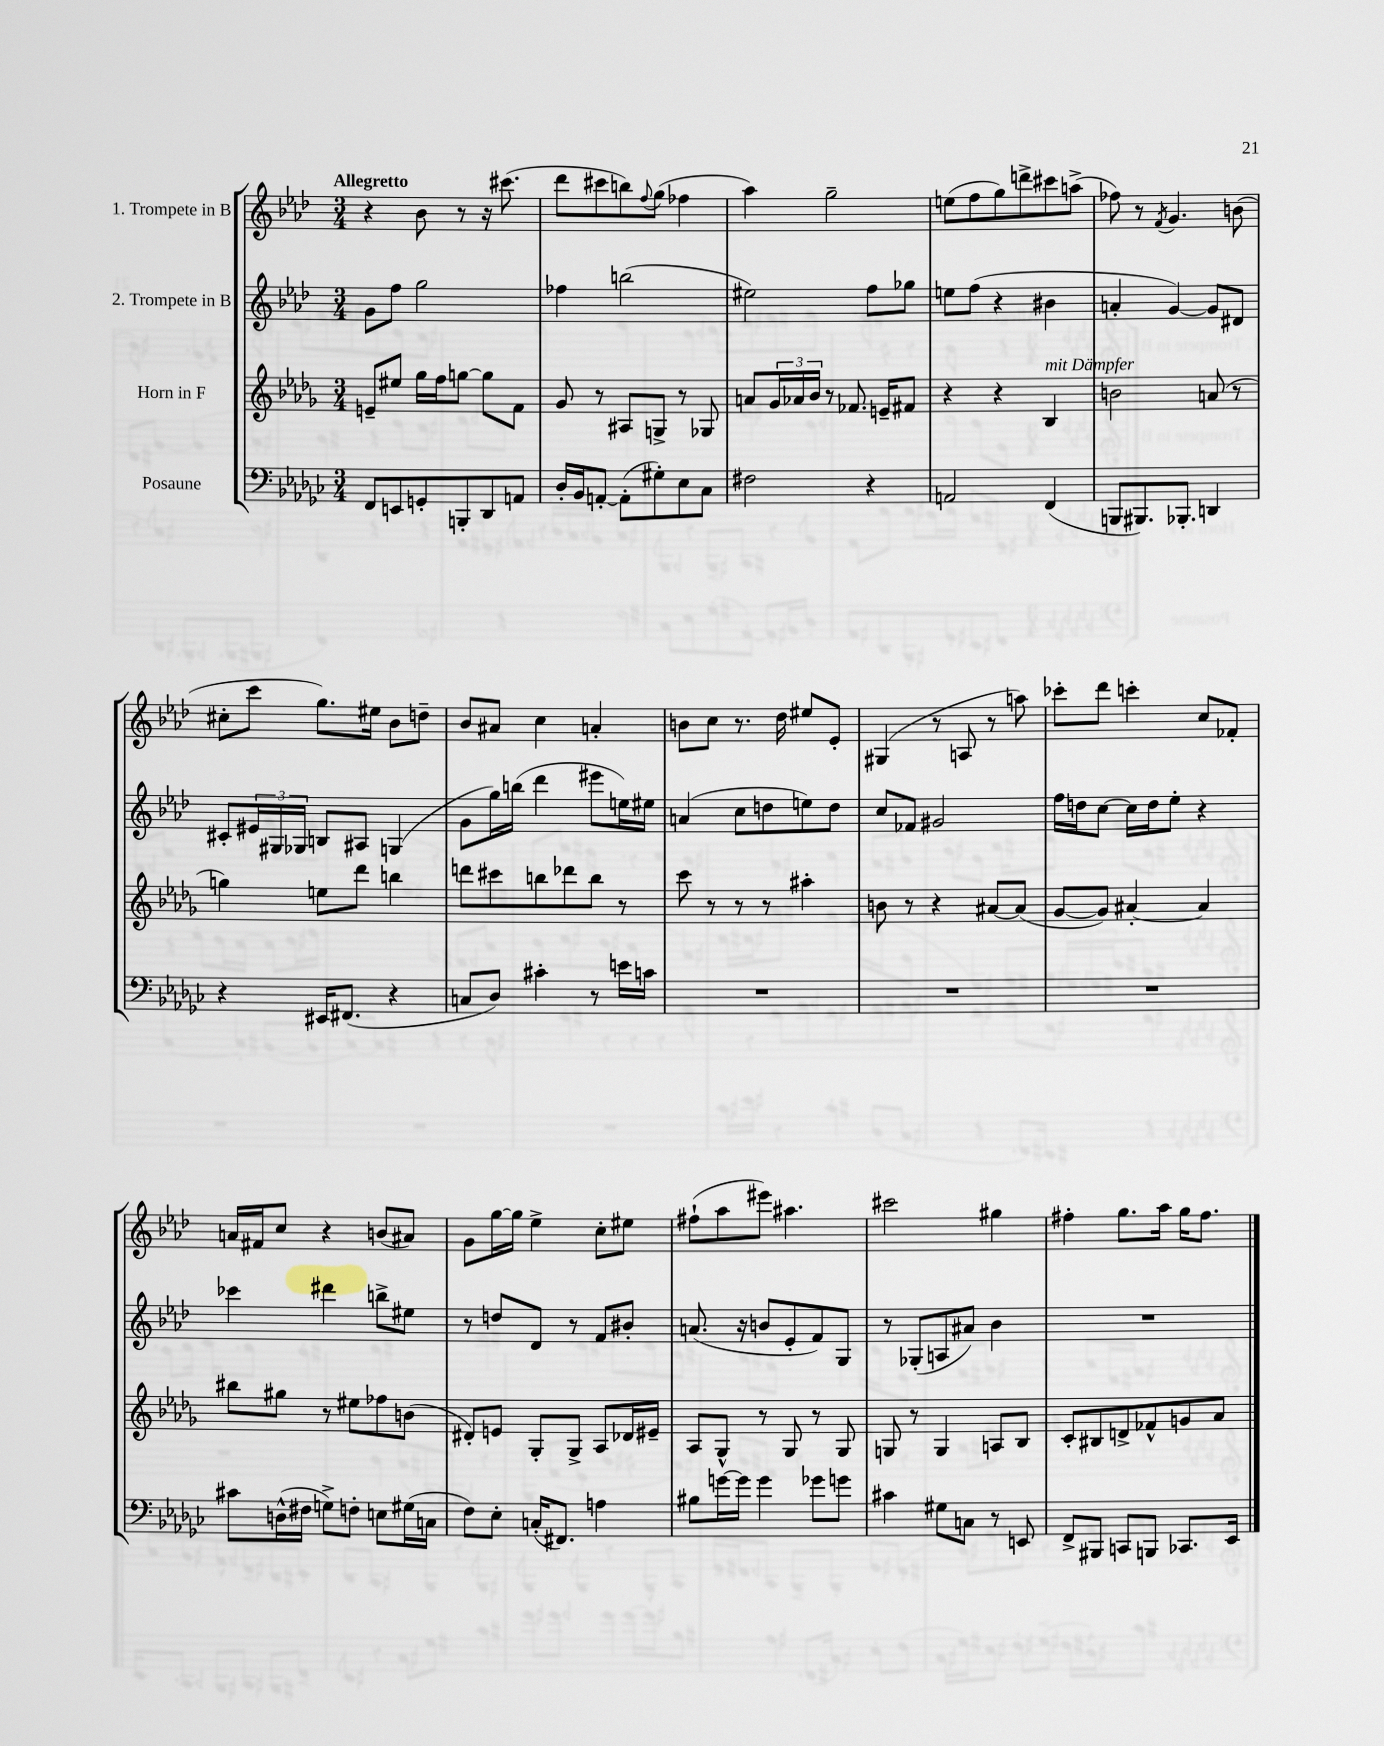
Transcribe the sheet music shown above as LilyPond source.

<<
\new StaffGroup <<
\new Staff = "s0" \with { instrumentName = "1. Trompete in B" } {
    \clef treble \key aes \major \numericTimeSignature \time 3/4 \tempo "Allegretto"
    r4 bes'8 r8 r16 cis'''8.( |
    des'''8 cis'''8 b''8) \appoggiatura { f''8 } g''8( fes''4 |
    aes''4) g''2-- |
    e''8( f''8 g''8) d'''8-> cis'''8 a''8->( |
    fes''8) r8 \acciaccatura { f'8 } g'4. b'8( |
    cis''8-. c'''8 g''8.) eis''16 bes'8 d''8-- |
    bes'8 ais'8 c''4 a'4-. |
    b'8 c''8 r8. des''16 eis''8 ees'8-. |
    gis4( r8 a8 r8 a''8) |
    ces'''8-. des'''8 c'''4-. c''8 fes'8-. |
    a'16 fis'16 c''8 r4 b'8( ais'8) |
    g'8 g''16~ g''16 ees''4-> c''8-. eis''8 |
    fis''8-!( aes''8 eis'''8) ais''4. |
    cis'''2 gis''4 |
    fis''4-. g''8. aes''16 g''16 fis''8. \bar "|." |
}
\new Staff = "s1" \with { instrumentName = "2. Trompete in B" } {
    \clef treble \key aes \major \numericTimeSignature \time 3/4
    g'8 f''8 g''2 |
    fes''4 b''2( |
    eis''2) f''8 ges''8 |
    e''8 f''8( r4 bis'4 |
    a'4-. g'4~) g'8 dis'8 |
    cis'8-. \tuplet 3/2 { eis'16 gis16 ges16 } b8 ais8 g4( |
    g'8 g''16) b''16( des'''4 eis'''8 e''16) eis''16 |
    a'4( c''8 d''8 e''8) d''8 |
    c''8 fes'8 gis'2 |
    f''16 d''16 c''8~ c''16 d''16 ees''8-. r4 |
    ces'''4 dis'''4 b''8-> eis''8 |
    r8 d''8 des'8 r8 f'8 bis'8-. |
    a'8.( r16 b'8 ees'8-. f'8) g8 |
    r8 ges8-.( a8 ais'8) bes'4 |
    R2. \bar "|." |
}
\new Staff = "s2" \with { instrumentName = "Horn in F" } {
    \clef treble \key des \major \numericTimeSignature \time 3/4
    e'8-- eis''8 ges''16 f''16 g''8~ g''8 f'8 |
    ges'8 r8 ais8 g8-> r8 ges8 |
    a'8 \tuplet 3/2 { ges'16 aes'16 bes'16 } r8 fes'8. e'16-- fis'8 |
    r4 r4 bes4^\markup { \italic "mit Dämpfer" } |
    b'2 a'8( r8 |
    g''4) e''8 des'''8 b''4 |
    d'''8 cis'''8 b''8 des'''8 b''8 r8 |
    c'''8 r8 r8 r8 ais''4-. |
    b'8 r8 r4 ais'8~ ais'8( |
    ges'8~ ges'8) ais'4~-. ais'4 |
    bis''8 gis''8 r8 eis''8 fes''8 b'8( |
    dis'8-.) e'8 ges8-. ges8-> aes8 des'16 eis'16-- |
    aes8 ges8-^ r8 ges8 r8 ges8 |
    g8 r8 g4 a8 bes8 |
    c'8-. bis8 d'8-> fes'8-^ g'8 aes'8 \bar "|." |
}
\new Staff = "s3" \with { instrumentName = "Posaune" } {
    \clef bass \key ges \major \numericTimeSignature \time 3/4
    f,8 e,8 g,8-. b,,8-. des,8 a,8 |
    des16-. bes,16 a,8~-. a,8-.( gis8-.) ees8 ces8 |
    fis2 r4 |
    a,2 f,4( |
    b,,8 bis,,8.) bes,,8.-. d,4 |
    r4 eis,16 fis,8.( r4 |
    c8 des8) cis'4-. r8 e'16 c'16 |
    R2. |
    R2. |
    R2. |
    cis'8 d16-^( fis16 g8->) f8-. e8 gis16( c16 |
    f8) ees8-. c16-.( fis,8.) a4 |
    bis8 g'16~ g'16 g'4 ges'8 g'8 |
    cis'4 gis8 c8 r8 e,8 |
    f,8-> bis,,8 c,8 b,,8 ces,8. ees,16 \bar "|." |
}
>>
>>
\layout { \context { \Score \remove "Bar_number_engraver" } }
